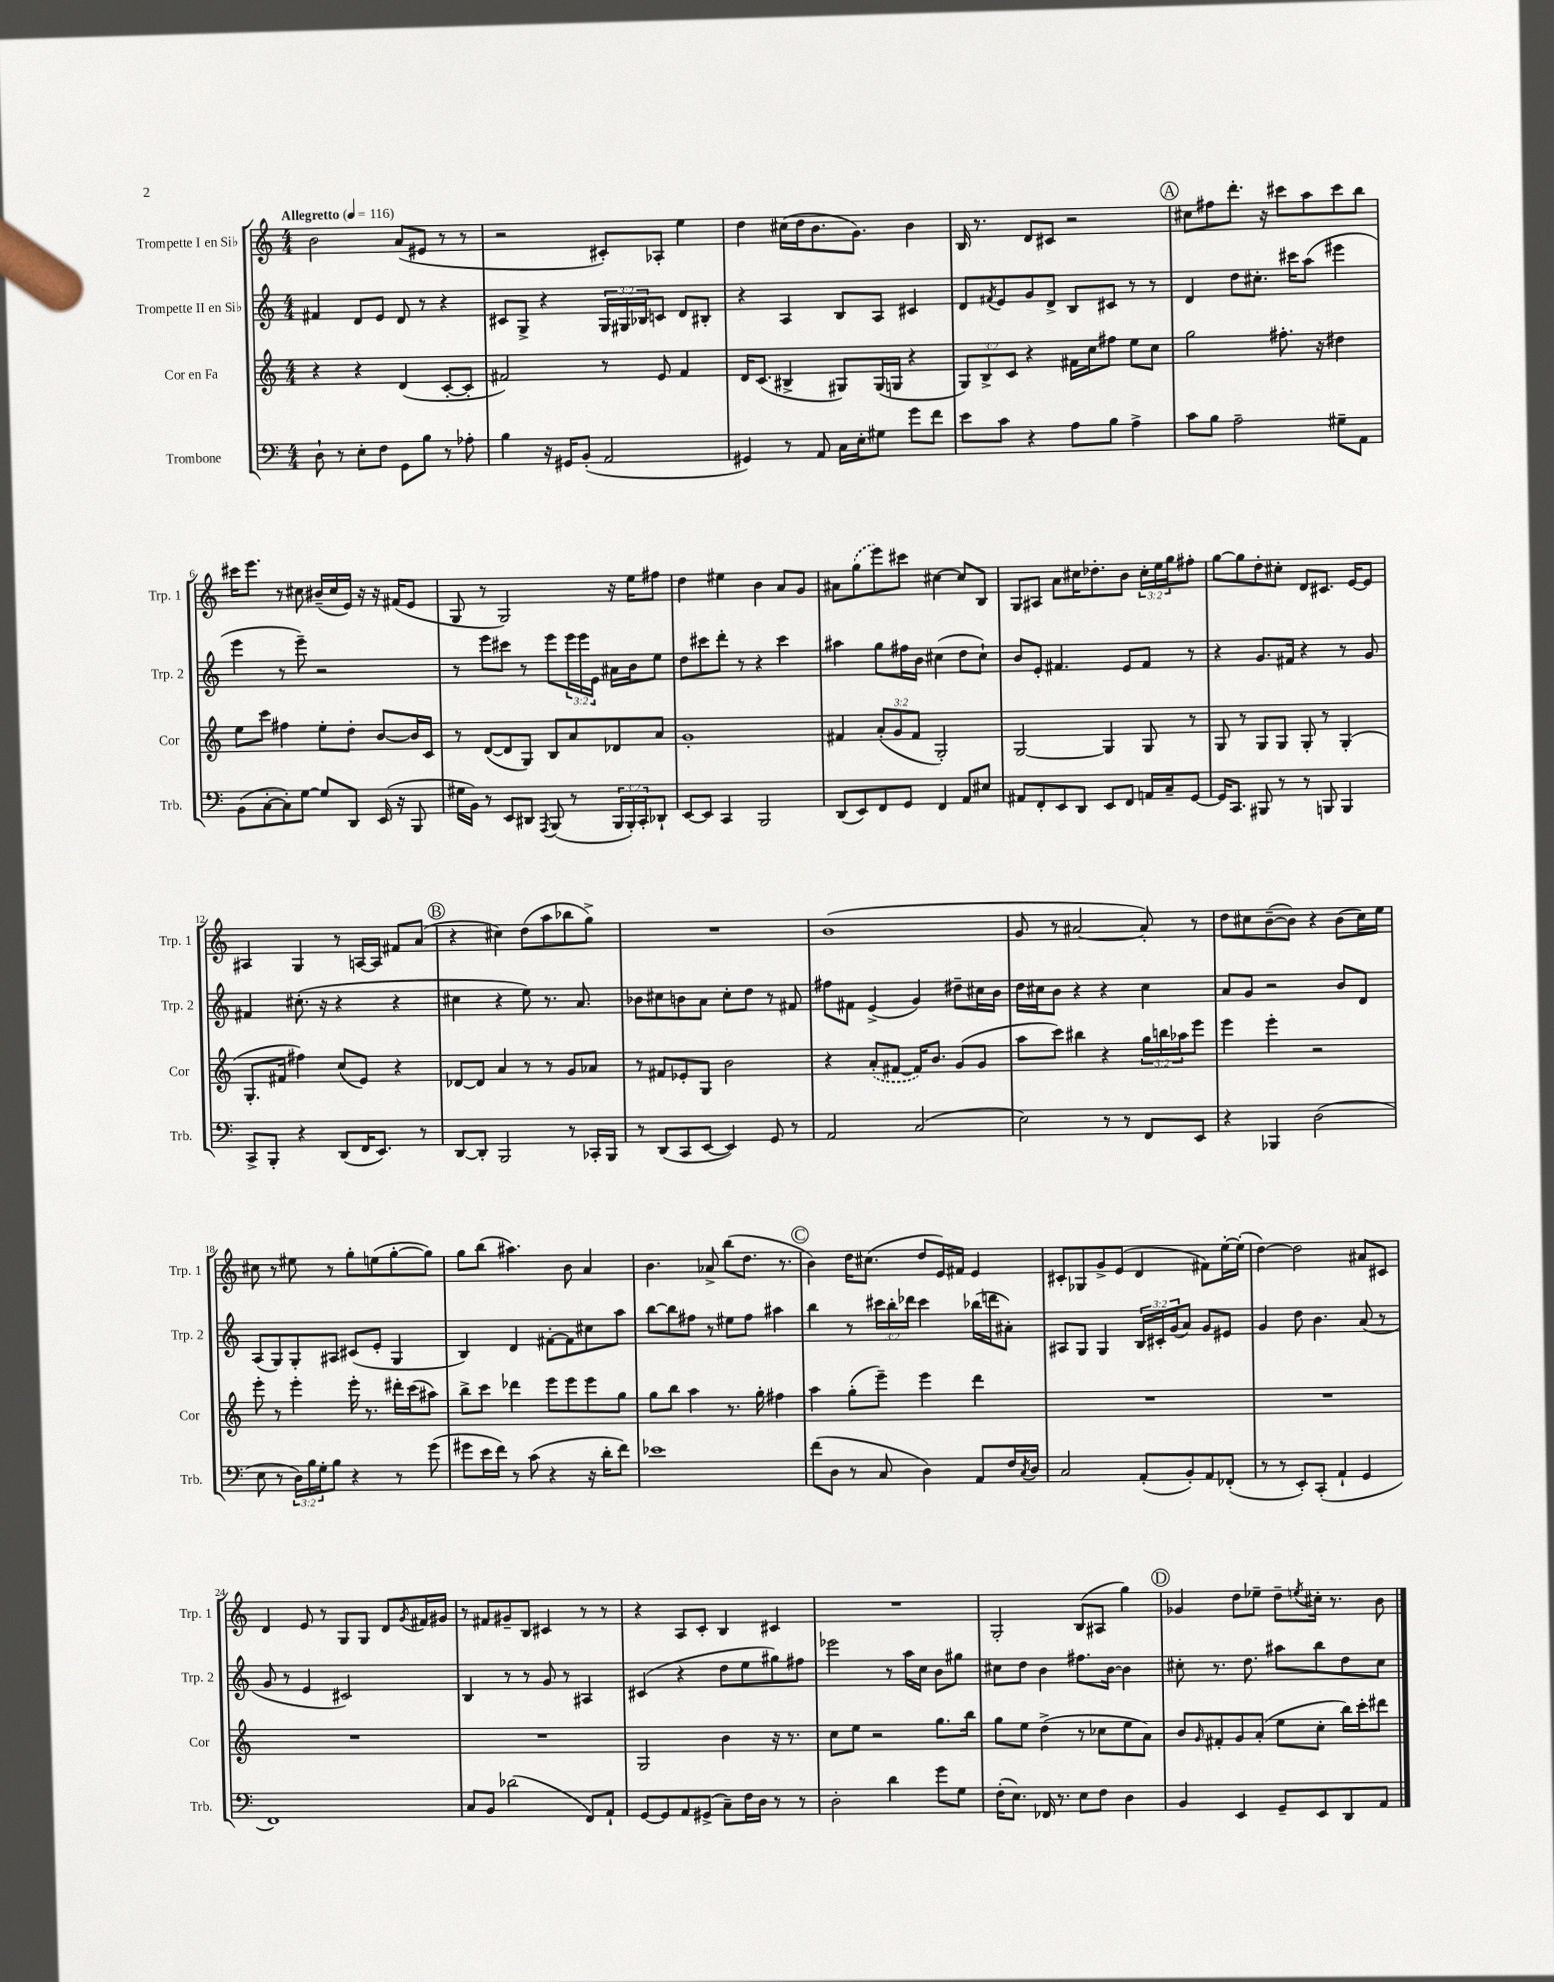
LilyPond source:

<<
\new StaffGroup <<
\new Staff = "s0" \with { instrumentName = "Trompette I en Sib" shortInstrumentName = "Trp. 1" } {
    \clef treble \key c \major \numericTimeSignature \time 4/4 \override Staff.TupletNumber.text = #tuplet-number::calc-fraction-text \tempo "Allegretto" 4 = 116
    b'2 a'8( eis'8 r8 r8 |
    r2 cis'8-.) aes8-. e''4 |
    d''4 cis''16( d''16 b'8. g'8.) b'4 |
    b16 r8. d'8 cis'8 r2 |
    \mark \markup { \circle "A" } cis''8 fis''8 d'''8.-. r16 cis'''8 a''8 cis'''8 b''8 |
    cis'''16 e'''8. r8 cis''8 bis'16--( cis''16 e'16) r16 r16 fis'16( e'8 |
    g8 r8 g2) r16 e''16 fis''8 |
    d''4 eis''4 b'4 a'8 g'8 |
    ais'8 \once \slurDashed g''8( e'''8) cis'''8 cis''4~ cis''8 b8 |
    g8 ais8 a'8 cis''16 des''8.-. b'8 \tuplet 3/2 { cis''16-. e''16 g''16 } fis''8-. |
    g''8~ g''8 d''8-. cis''8-. d'8 cis'8. e'16~ e'8 |
    ais4 g4 r8 a16~ a16 fis'8 a'8( |
    \mark \markup { \circle "B" } r4 cis''4) d''8( a''8 bes''8 g''8->) |
    R1 |
    b'1( |
    g'8 r8 ais'2~ ais'8-.) r8 |
    d''8 cis''8 b'8~--( b'8) r4 b'8( cis''16) e''16 |
    cis''8 r8 eis''8 r8 g''8-. e''8( g''8~-. g''8) |
    g''8 b''8( ais''4.) b'8 a'4 |
    b'4. aes'8-> b''8( d''8. r8. |
    \mark \markup { \circle "C" } b'4) d''16 cis''8.( d''8 e'16) fis'16 e'4 |
    cis'8-. ges8 g'8-> e'8( d'4 fis'8) e''16~-. e''16-.( |
    d''4~) d''2 ais'8 cis'8 |
    d'4 e'8 r8 g8 g8 d'8 \acciaccatura { g'8 } fis'16 gis'16 |
    r8 fis'8 gis'8-- b8 cis'4 r8 r8 |
    r4 a8 c'8-. b4 cis'4 |
    R1 |
    g2-. b8( ais8 g''4) |
    \mark \markup { \circle "D" } ges'4 d''8 ees''8-- d''8-- \acciaccatura { e''8 } cis''16-. r8. b'8 \bar "|." |
}
\new Staff = "s1" \with { instrumentName = "Trompette II en Sib" shortInstrumentName = "Trp. 2" } {
    \clef treble \key c \major \numericTimeSignature \time 4/4 \override Staff.TupletNumber.text = #tuplet-number::calc-fraction-text
    fis'4 d'8 e'8 d'8 r8 r4 |
    cis'8 g8-> r4 \tuplet 3/2 { g16 gis16 bes16 } c'8 d'8 bis8-. |
    r4 a4 b8 a8 cis'4 |
    d'8 \acciaccatura { fis'8 } e'8 g'8 d'8-> b8 cis'8 r8 r8 |
    \mark \markup { \circle "A" } d'4 d''8 cis''8.-. cis'''16 a''8( eis'''4 |
    e'''4 r8 e'''8--) r2 |
    r8 e'''8 cis'''8 r8 e'''8 \tuplet 3/2 { e'''16 e'''16 e'16 } ais'16 b'16 e''8 |
    d''8 cis'''8 d'''8-. r8 r4 cis'''4 |
    ais''4 g''8 fis''16 b'16 cis''4( d''8 cis''8-!) |
    b'8 e'8-. fis'4. e'8 fis'8 r8 |
    r4 g'8. fis'16 r4 r8 g'8 |
    fis'4 cis''8.-.( r16 r4 r4 |
    \mark \markup { \circle "B" } cis''4 r4 e''8) r8. a'8. |
    bes'8 cis''8 b'8 a'8 cis''8-. d''8 r8 fis'8 |
    fis''8 fis'8 e'4->( g'4) dis''8-- cis''16 b'16 |
    d''16 cis''16 b'8 r4 r4 cis''4 |
    a'8 g'8 r2 b'8 d'8 |
    a8( g8) g8-. ais8 cis'8( e'8-. g4 |
    b4) d'4 fis'8~-. fis'8 cis''8 a''8 |
    b''8~ b''8 fis''8 r8 eis''8 fis''8 ais''4 |
    \mark \markup { \circle "C" } b''4 r8 \tuplet 3/2 { cis'''16 b''16-. des'''16 } cis'''4 bes''16( d'''16 ais'8-.) |
    ais8 g8 g4 \tuplet 3/2 { b16 cis'16-. g'16( } a'8) g'8 eis'8 |
    g'4 d''8 b'4. a'8( r8 |
    g'8 r8 e'4 cis'2) |
    b4 r8 r8 g'8 r8 ais4 |
    cis'4( r4 d''8 e''8 gis''8) fis''8 |
    ees'''2 r8 a''16 c''16 b'8 gis''8 |
    cis''8 d''8 b'4 fis''8. b'16~ b'4 |
    \mark \markup { \circle "D" } cis''8-. r8. d''8. ais''8 b''8 d''8 cis''8 \bar "|." |
}
\new Staff = "s2" \with { instrumentName = "Cor en Fa" shortInstrumentName = "Cor" } {
    \clef treble \key c \major \numericTimeSignature \time 4/4 \override Staff.TupletNumber.text = #tuplet-number::calc-fraction-text
    r4 r4 d'4( c'8~-. c'8-. |
    fis'2) r8 e'8 fis'4 |
    d'16 c'8.( bis4-> gis8) gis16( g16 r4 |
    \tuplet 3/2 { g8) b8-> c'8 } r4 fis'16 c''16 fis''8 e''8 c''8 |
    \mark \markup { \circle "A" } g''2 fis''8.-. r16 dis''4 |
    e''8 c'''8 fis''4 e''8-. d''8-. b'8~ b'16 c'16 |
    r8 d'8~( d'8 g8) b8 a'8 des'8 a'8 |
    g'1-. |
    fis'4 \tuplet 3/2 { a'8-.( g'8 fis'8 } g2-.) |
    g2~ g4 g8 r8 |
    g8 r8 g8 g8 g8-. r8 g4-.( |
    g8.-. fis'16 fis''4) c''8( e'8) r4 |
    \mark \markup { \circle "B" } des'8~ des'8 a'4 r8 r8 g'8 aes'8 |
    r8 fis'8 ees'8-. g8 b'2 |
    r4 \once \slurDashed a'8-.( fis'8~ fis'16) b'8. g'8( g'8 |
    a''8 c'''8) bis''4 r4 \tuplet 3/2 { g''16 b''16 aes''16 } e'''8 |
    e'''4 e'''4-. r2 |
    e'''8-. r8 e'''4-. e'''16-. r8. dis'''16-. c'''16( ais''8) |
    b''8-> c'''8 des'''4 e'''8 e'''8 e'''8 g''8 |
    g''8 b''8 a''4 r8. g''16-. fis''4 |
    \mark \markup { \circle "C" } a''4 g''8-.( e'''8--) e'''4 d'''4 |
    R1 |
    R1 |
    R1 |
    R1 |
    g2 b'4 r16 r8. |
    c''8 e''8 r2 g''8. b''16 |
    g''8 e''8 d''4->( r8 ces''8 e''8 a'8) |
    \mark \markup { \circle "D" } b'8 \grace { g'16 } fis'8-. g'8 a'8-.( e''8 c''8-. b''16) c'''16-. dis'''8 \bar "|." |
}
\new Staff = "s3" \with { instrumentName = "Trombone" shortInstrumentName = "Trb." } {
    \clef bass \key c \major \numericTimeSignature \time 4/4 \override Staff.TupletNumber.text = #tuplet-number::calc-fraction-text
    d8-! r8 e8-. f8 g,8 b8 r8 aes8-. |
    b4 r16 gis,16 b,8-.( a,2 |
    gis,4) r8 a,8 c16 e16-. gis8 g'8 f'8 |
    e'8 c'8 r4 a8 b8 a4-> |
    \mark \markup { \circle "A" } c'8 b8 a2-- gis8-- a,8 |
    b,8( c8~-. c8-.) g8~ g8 d,8 e,16( r16 b,,8 |
    gis16 b,16) r8 e,8 dis,8 \acciaccatura { a,,8 } b,,8( r8 \tuplet 3/2 { b,,16 b,,16-.) c,16-. } des,8-! |
    e,8~ e,8 c,4 b,,2 |
    d,8( e,8) f,8 g,8 f,4 a,8 eis8 |
    ais,8 f,8-. e,8 d,8 e,8 f,8 a,16 c16-- g,8~ |
    g,16 c,8. bis,,8 r8 r8 b,,8 b,,4 |
    c,8-> b,,8-. r4 d,8( f,16 e,8.) r8 |
    \mark \markup { \circle "B" } d,8~ d,8-. b,,2 r8 ces,16-. b,,16 |
    r8 d,8( c,8 e,8~ e,4) g,8 r8 |
    a,2 c2( |
    e2) r8 r8 f,8 e,8 |
    r4 bes,,4 d2( |
    e8 r8 \tuplet 3/2 { d16) b16 g16-. } b8 r4 r8 g'8( |
    gis'8 e'16 f'16) r8 c'8( r4 r16 d'16-. f'8) |
    ees'1 |
    \mark \markup { \circle "C" } f'8( d8 r8 c8 d4) a,8 f16 \acciaccatura { c8 } d16 |
    c2 a,8-.( b,8-.) a,8 fes,8-.( |
    r8 r8 e,8-.) c,8-.( a,4-! g,4 |
    f,1) |
    c8 b,8 des'2( f,8) a,8-! |
    g,8~ g,8 a,8 gis,8->( c8--) f16 d16 r8 r8 |
    d2-. d'4 g'8 g8 |
    f16-.( e8.) fes,16 r8. e8 f8 d4 |
    \mark \markup { \circle "D" } b,4 e,4 g,8-- e,8 d,8 a,8 \bar "|." |
}
>>
>>
